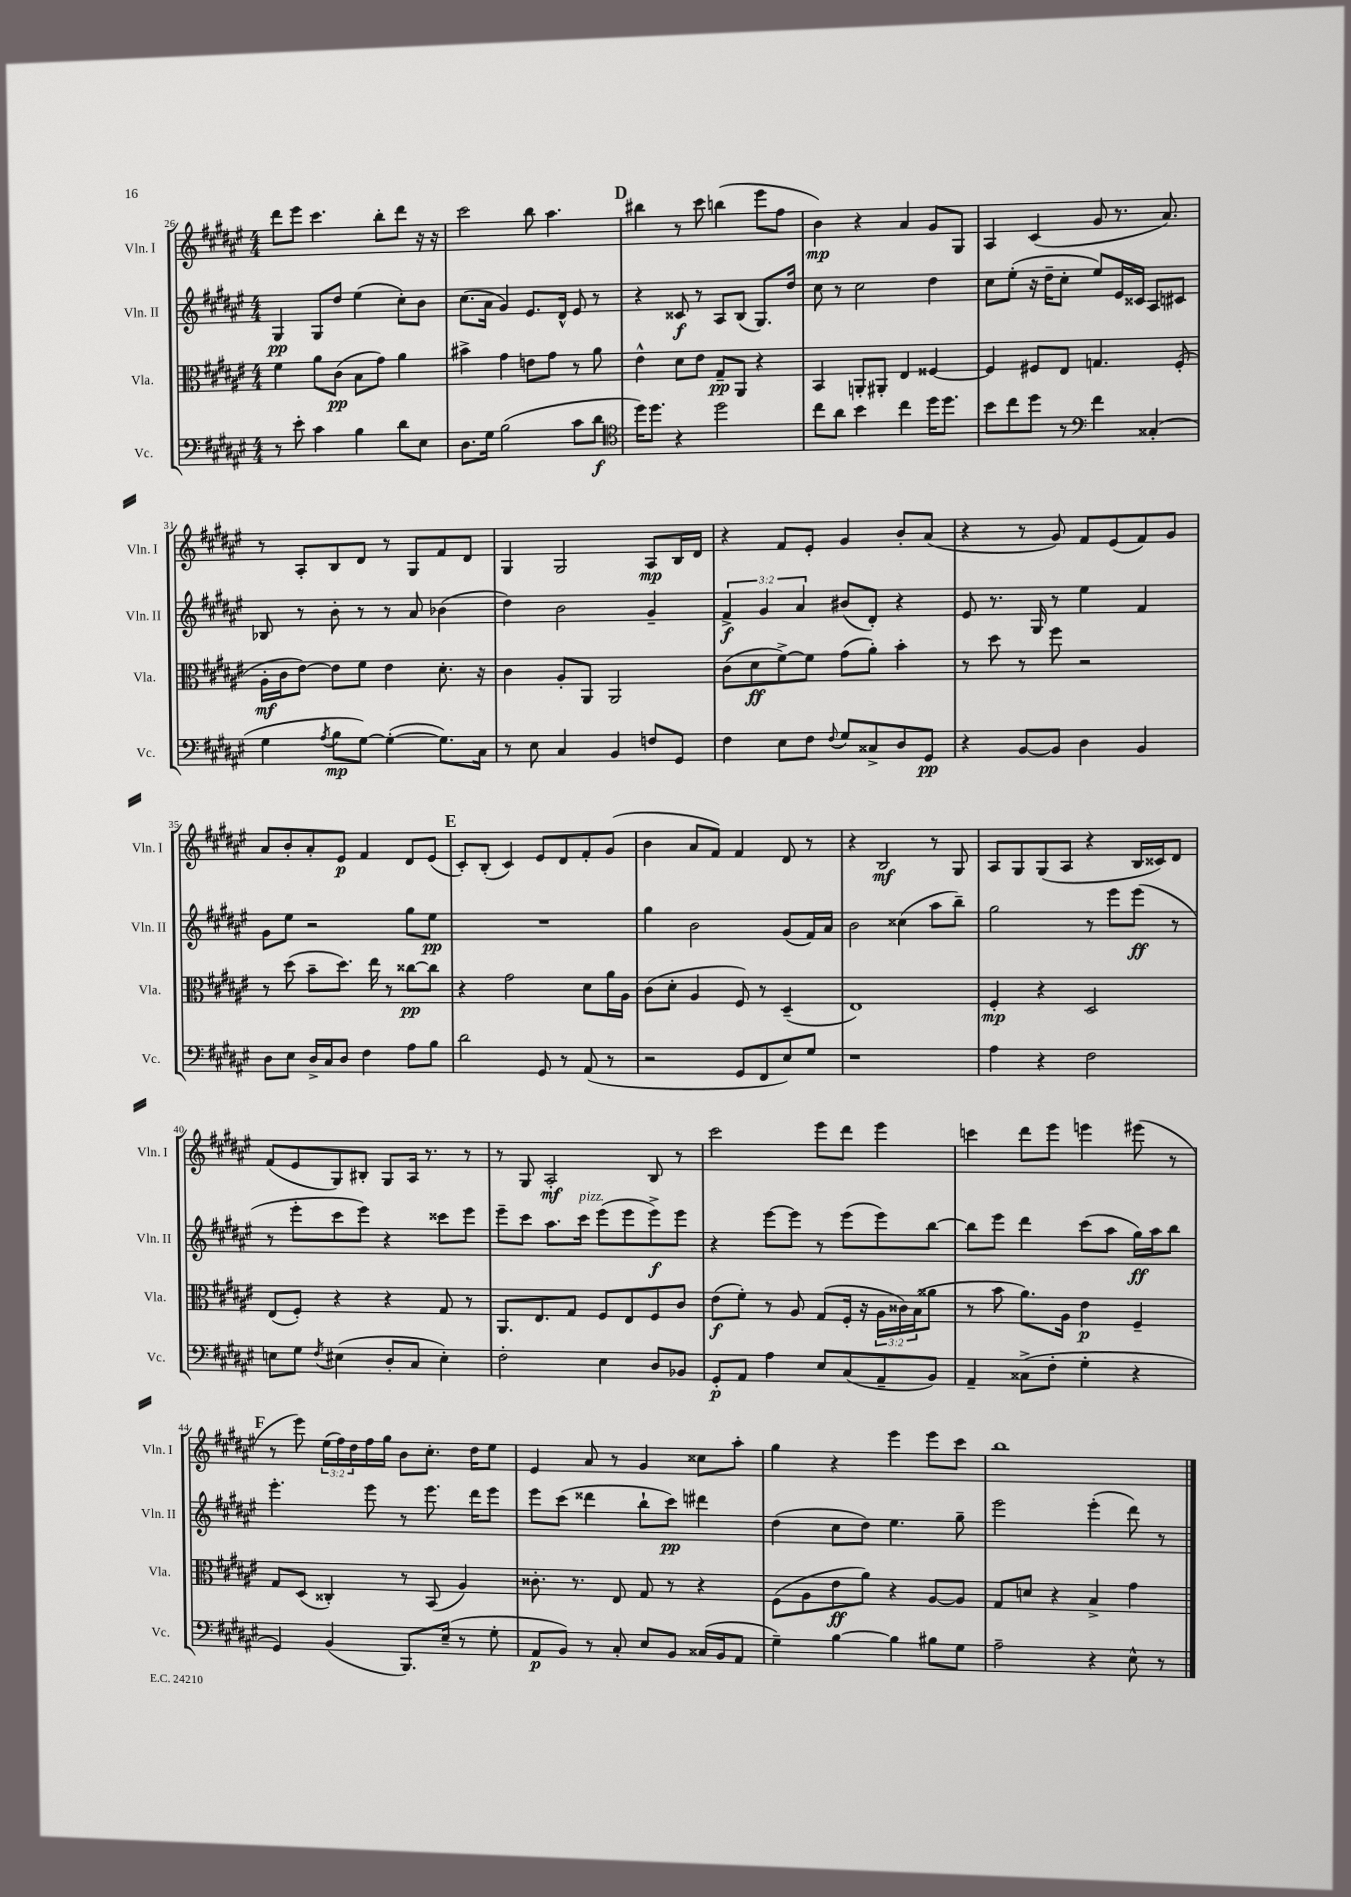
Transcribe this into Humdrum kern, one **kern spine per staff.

**kern	**kern	**kern	**kern
*staff4	*staff3	*staff2	*staff1
*clefF4	*clefC3	*clefG2	*clefG2
*k[f#c#g#d#a#e#]	*k[f#c#g#d#a#e#]	*k[f#c#g#d#a#e#]	*k[f#c#g#d#a#e#]
*M4/4	*M4/4	*M4/4	*M4/4
8r	4f#	4G#	8ddd#
8e#'	.	.	8eee#
4c#	8a#	8G#	4.ccc#
.	(8c#	8dd#	.
4B	8B	(4ee#	.
.	8g#)	.	8bb'
8d#	4a#	8cc#')	8ddd#
8E#	.	8b	16r
.	.	.	16r
=	=	=	=
8.D#	4b#^	(8.cc#	2ccc#
16G#	.	16a#	.
(2B	4g#	4g#)	.
.	8e	8.e#	8bb
.	8g#	.	4.aa#
.	.	16d#^^	.
8c#	8r	8e#	.
8d#	8a#	8r	.
=	=	=	=
*clefC4	*	*	*
16dd#)	4e#^^	4r	4bb#
8.dd#	.	.	.
4r	8d#	8c##	8r
.	8e#	8r	8ccc#
2dd#	8G#~	8A#	(4bb
.	8AA#	(8B	.
.	4r	8.G#)	8eee#
.	.	.	8ff#
.	.	16dd#	.
=	=	=	=
8cc#	4BB	8cc#	4b)
8a#	.	8r	.
4b	8AA'	2cc#	4r
.	8AA#'	.	.
4cc#	4E#	.	4a#
16dd#	[4F##	4dd#	8g#
8.dd#	.	.	.
.	.	.	8G#
=	=	=	=
8b	4F##]	8cc#	4A#
8cc#	.	(8ee#'	.
8dd#	8F#	16r	(4c#
.	.	16dd#~	.
8r	8E#	8cc#'	.
*clefF4	*	*	*
4f#	4.G	8ee#)	8g#
.	.	16e#	8.r
.	.	16c##	.
(4C##'	.	8A#	.
.	.	.	8.a#)
.	(8F#'	8c#	.
=	=	=	=
4G#	16A#'	8B-	8r
.	16c#	.	.
.	[8e#)	8r	8A#'
8qA#	.	.	.
8B	8e#]	8b'	8B
[8G#)	8f#	8r	8d#
(4G#'_	4e#	8r	8r
.	.	8a#	8G#
8.G#])	8.d#'	(4b-	8f#
.	.	.	8d#
16C#	16r	.	.
=	=	=	=
8r	4c#	4dd#)	4G#
8E#	.	.	.
4C#	8A#'	2b	2G#
.	8AA#	.	.
4BB	2AA#	.	.
8F	.	4g#~	8A#
8GG#	.	.	16B
.	.	.	16d#
=	=	=	=
4F#	(8c#	6f#^	4r
.	8d#	.	.
.	.	6g#	.
8E#	[8f#^)	.	8f#
.	.	6a#	.
8F#	8f#]	.	8e#'
8qqF#	.	.	.
8G#	(8g#	(8b#	4g#
8C##^	8a#')	8d#')	.
8D#	4b'	4r	8b'
8GG#	.	.	(8a#
=	=	=	=
4r	8r	8e#	4r
.	8dd#	8.r	.
[8BB	8r	.	8r
.	.	16G#	.
8BB]	8ff#	8r	8g#)
4D#	2r	4ee#	8f#
.	.	.	(8e#
4BB	.	4f#	8f#)
.	.	.	8g#
=	=	=	=
8D#	8r	8g#	8a#
8E#	(8dd#	8ee#	8b'
16D#^	8b~	2r	8a#'
16C#	.	.	.
8D#	8.dd#)	.	8e#
4F#	.	.	4f#
.	16ee#	.	.
.	8r	.	.
8A#	[8cc##	8gg#	8d#
8B	8cc##]	8ee#	(8e#
=	=	=	=
2d#	4r	1r	8c#')
.	.	.	(8B'
.	2g#	.	4c#)
8GG#	.	.	8e#
8r	.	.	8d#
(8AA#	8d#	.	8f#'
8r	16a#	.	(8g#
.	16A#	.	.
=	=	=	=
2r	(8c#	4gg#	4b
.	8d#'	.	.
.	4A#	2b	8a#
.	.	.	8f#)
8GG#	8F#)	.	4f#
8FF#	8r	.	.
8E#)	(4D#~	(8g#	8d#
8G#	.	16f#)	8r
.	.	16a#	.
=	=	=	=
1r	1E#)	2b	4r
.	.	.	2B
.	.	(4cc##	.
.	.	8aa#	8r
.	.	8bb~)	8G#
=	=	=	=
4A#	4F#'	2gg#	8A#
.	.	.	8G#
4r	4r	.	(8G#
.	.	.	8A#
2F#	2D#	8r	4r
.	.	8eee#	.
.	.	(8eee#	16B
.	.	.	16c##)
.	.	8r	8d#
=	=	=	=
8E	(8E#	8r	(8f#
8G#	8F#')	8eee#'	8e#
8qF#	.	.	.
(4E#	4r	8ccc#	8G#)
.	.	8eee#)	8B#'
8D#'	4r	4r	8G#
8C#	.	.	16A#
.	.	.	8.r
4E#')	8G#	8ccc##	.
.	8r	8eee#	8r
=	=	=	=
2F#'	8.AA#	8eee#~	8r
.	.	8ccc#	8G#
.	8.E#	.	.
.	.	8.aa#	2A#'
.	8G#	.	.
.	.	16ccc#	.
4E#	8F#	(8eee#	.
.	8E#	8eee#	.
8D#	8F#	8eee#^)	8B
8BB-	8c#	8eee#	8r
=	=	=	=
8GG#'	(8e#	4r	2ccc#
8AA#	8f#')	.	.
4A#	8r	[8eee#	.
.	8A#	8eee#]	.
8E#	(8G#	8r	8eee#
(8C#	16F#'	(8eee#	8ddd#
.	16r	.	.
8AA#~	24A#	8eee#)	4eee#
.	24c##)	.	.
.	(24B	.	.
8BB)	8a##	[8bb	.
=	=	=	=
4AA#~	8r	8bb]	4ccc
.	8b	8eee#	.
(8C##^	8.a#)	4ddd#	8ddd#
8F#'	.	.	8eee#
.	16A#	.	.
4G#'	4e#	(8ccc#	4eee
.	.	8aa#	.
4r	4F#~	16gg#)	(8eee#
.	.	16aa#	.
.	.	8bb	8r
=	=	=	=
4GG#)	8G#	4.eee#'	8r
.	(8D#	.	8eee#)
(4BB	4C##')	.	(24ee#
.	.	.	24ff#)
.	.	.	24dd#
.	.	8eee#	16ff#
.	.	.	16gg#
8.BBB)	8r	8r	8b
.	(8BB	8.eee#	8.cc#'
(16E#~	.	.	.
8r	4A#)	.	.
.	.	16ddd#	16dd#
8G#'	.	8eee#	8ee#
=	=	=	=
8AA#	8.c##'	8eee#	4e#
8BB)	.	(8ccc#	.
.	8.r	.	.
8r	.	4ddd##	8a#
8C#'	8E#	.	8r
8E#	8G#	8bb`	4g#
8BB	8r	8ccc#)	.
(16C##	4r	4ddd#	8cc##
16BB	.	.	.
8AA#	.	.	8aa#'
=	=	=	=
4G#~)	(8F#	(4dd#	4gg#
.	8A#	.	.
[4B	8e#	8cc#	4r
.	8a#)	8dd#)	.
4B]	4r	4.ee#	4eee#
8B#	[8A#	.	8eee#
8G#	8A#]	8gg#~	8ccc#
=	=	=	=
2A#~	8G#	2eee#	1bb
.	8d	.	.
.	4r	.	.
4r	4B^	(4eee#'	.
8E#^^	4g#	8ddd#)	.
8r	.	8r	.
==	==	==	==
*-	*-	*-	*-
